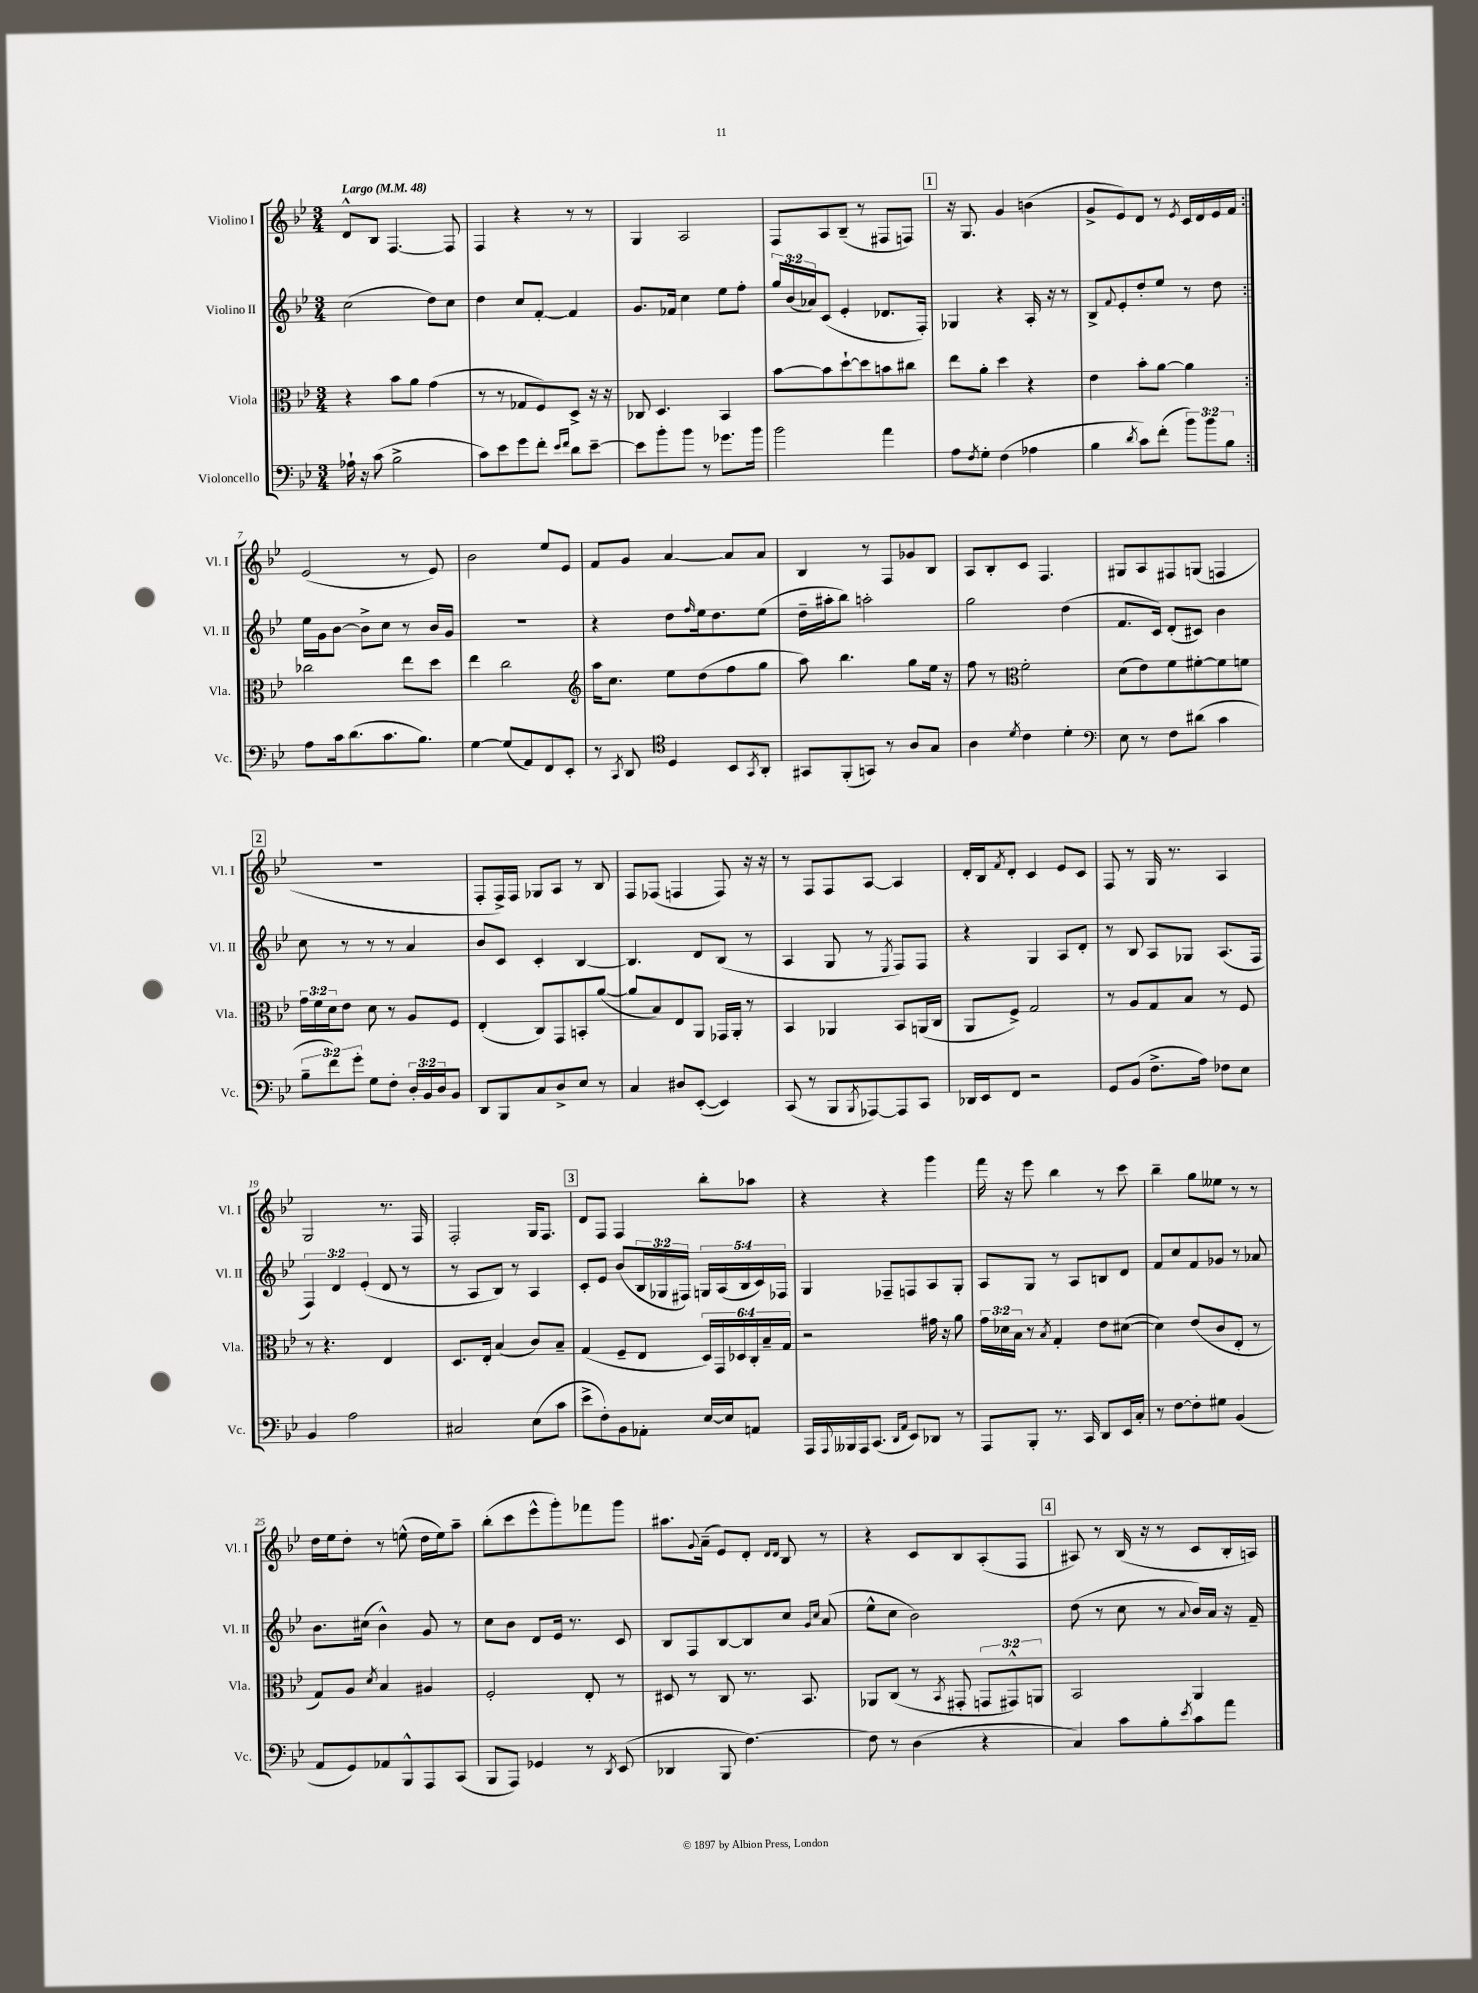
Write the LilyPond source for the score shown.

<<
\new StaffGroup <<
\new Staff = "s0" \with { instrumentName = "Violino I" shortInstrumentName = "Vl. I" } {
    \clef treble \key bes \major \numericTimeSignature \time 3/4 \tempo "Largo" 4 = 48
    \repeat volta 2 { d'8-^ bes8 f4.~ f8 |
    f4 r4 r8 r8 |
    g4 a2 |
    f8 a8 bes8--( r8 fis8 f8) |
    \mark \markup { \box "1" } r16 g8. g'4 b'4( |
    g'8-> ees'8) d'8 r8 \acciaccatura { ees'8 } c'16 d'16 ees'16 f'16 | }
    ees'2( r8 ees'8) |
    bes'2 ees''8 ees'8 |
    f'8 g'8 a'4~ a'8 a'8 |
    bes4 r8 f8 ges'8 bes8 |
    a8 bes8-. c'8 f4. |
    gis8 a8 fis8 g8( f4 |
    \mark \markup { \box "2" } R2. |
    f8-. f16->) f16 ges8 a8 r8 bes8 |
    f8 fes8( f4 f8) r16 r16 |
    r8 f8 f8 a8~ a4 |
    d'16-. bes16 \acciaccatura { f'8 } d'8-. c'4 ees'8 c'8 |
    f8 r8 g16 r8. a4 |
    g2 r8. f16 |
    f2-. g16 f8. |
    \mark \markup { \box "3" } d'8 f8 f4 bes''8-. aes''8 |
    r4 r4 g'''4 |
    f'''16 r16 ees'''8 bes''4 r8 c'''8 |
    bes''4-- g''8 eeses''8 r8 r8 |
    d''16 ees''16 d''8-. r8 e''8-^( d''16 e''16) a''8-- |
    bes''8-.( c'''8 ees'''8-^ g'''8-.) fes'''8 g'''8 |
    ais''8. \appoggiatura { g'8 } a'16--( ees'8) d'8-. \grace { d'16 d'16 } bes8 r8 |
    r4 c'8 bes8 a8-.( f8 |
    \mark \markup { \box "4" } ais8) r8 bes16( r16 r8 c'8 bes16-. a16) \bar "|." |
}
\new Staff = "s1" \with { instrumentName = "Violino II" shortInstrumentName = "Vl. II" } {
    \clef treble \key bes \major \numericTimeSignature \time 3/4 \override Staff.TupletNumber.text = #tuplet-number::calc-fraction-text
    \repeat volta 2 { c''2( d''8) c''8 |
    d''4 c''8 f'8~-. f'4 |
    g'8. fes'16 c''4 ees''8 f''8-. |
    \tuplet 3/2 { g''16 bes'16( aes'16) } c'8( ees'4-. des'8. f16-.) |
    \mark \markup { \box "1" } ges4 r4 a16-. r16 r8 |
    bes8-> \appoggiatura { f'8 } ees'8-. d''8-. ees''8 r8 d''8 | }
    ees''16 g'16 bes'8~ bes'8-> c''8 r8 bes'16 g'16 |
    R2. |
    r4 d''8 \grace { f''16 } ees''16 d''8. ees''8( |
    d''16-- ais''16-. bes''8) a''2-. |
    g''2 d''4( |
    f'8. c'16) d'8-.( cis'8) bes'4 |
    \mark \markup { \box "2" } c''8 r8 r8 r8 a'4 |
    bes'8 c'8 c'4-. bes4~ |
    bes4. d'8 bes8( r8 |
    a4 g8 r8 \acciaccatura { ees8 } f8) f8 |
    r4 g4 a8 d'8-. |
    r8 bes8 a8 ges8 a8.( f16 |
    \tuplet 3/2 { f4) d'4 ees'4-.( } d'8 r8 |
    r8 a8 bes8) r8 a4 |
    \mark \markup { \box "3" } c'8-. ees'8 bes'8( \tuplet 3/2 { bes16 ges16 fis16) } \tuplet 5/4 { g16 a16( bes16 c'16) fes16 } |
    g4 fes8-- f8 a8 g8-. |
    a8 g8 r8 a8 b8 d'8 |
    f'8 c''8 f'8 ges'8 r8 aes'8 |
    bes'8. cis''16( bes'4-^) g'8 r8 |
    c''8 bes'8 d'8 ees'16 r8. c'8 |
    bes8 f8 bes8~ bes8 c''8 \grace { g'16 c''16 } a'8( |
    ees''8-^ c''8 bes'2) |
    \mark \markup { \box "4" } d''8( r8 c''8 r8 \appoggiatura { a'8 } bes'16) a'16 r16 f'16-- \bar "|." |
}
\new Staff = "s2" \with { instrumentName = "Viola" shortInstrumentName = "Vla." } {
    \clef alto \key bes \major \numericTimeSignature \time 3/4 \override Staff.TupletNumber.text = #tuplet-number::calc-fraction-text
    \repeat volta 2 { r4 bes'8 a'8 g'4( |
    r8 r8 ges8 f8) d8-> r16 r16 |
    ces8 d4. bes,4 |
    bes'8~ bes'8 d''8~-! d''8 b'8 cis''8 |
    \mark \markup { \box "1" } ees''8 a'8-. d''4 r4 |
    ees'4 bes'8-. a'8~ a'4 | }
    ces''2 ees''8 d''8 |
    ees''4 c''2 |
    \clef treble a''16 c''8. ees''8 d''8( f''8 g''8 |
    a''8) bes''4. g''8 ees''16 r16 |
    f''8 r8 \clef alto f'2-. |
    d'8( ees'8) f'8 fis'8~-. fis'8 f'8 |
    \mark \markup { \box "2" } \tuplet 3/2 { g'16 f'16 d'16 } ees'8 d'8 r8 a8 f8 |
    ees4-.( c8) g,8 b,8-. a'8~( |
    a'8 bes8) ees8 a,8 ges,16 a,16-. r8 |
    bes,4 aes,4 bes,8 a,16( c16 |
    a,8 f8->) g2 |
    r8 a8 g8 bes8 r8 f8 |
    r8 r4. ees4 |
    d8. ees16-. bes4( c'8) bes8-- |
    \mark \markup { \box "3" } g4( f8-- ees8 \tuplet 6/4 { d16) g,16 des16 c16-. bes16-- g16 } |
    r2 gis'16 r16 a'8 |
    \tuplet 3/2 { g'16 des'16 bes16 } r8 \acciaccatura { bes8 } g4-. ees'8 dis'8~( |
    dis'4) ees'8( c'8 ees8-. r8 |
    g8) a8 \acciaccatura { d'8 } bes4 ais4 |
    f2-. ees8-. r8 |
    dis8 r8 c8 r8. bes,8. |
    aes,8 c8( r8 \acciaccatura { bes,8 } gis,8-. \tuplet 3/2 { g,8 gis,8-^) a,8 } |
    \mark \markup { \box "4" } bes,2 a,4 \bar "|." |
}
\new Staff = "s3" \with { instrumentName = "Violoncello" shortInstrumentName = "Vc." } {
    \clef bass \key bes \major \numericTimeSignature \time 3/4 \override Staff.TupletNumber.text = #tuplet-number::calc-fraction-text
    \repeat volta 2 { aes16-! r16 c'8( bes2-> |
    c'8) ees'8 g'8 f'8-. \grace { ees'16 f'16 } d'8 ees'8~-- |
    ees'8 bes'8-. bes'8 r8 ges'8. bes'16 |
    bes'2 a'4 |
    \mark \markup { \box "1" } a8 \acciaccatura { f8 } g8-. f4( aes4 |
    bes4 \acciaccatura { d'8 } c'8) f'8-.( \tuplet 3/2 { bes'8) bes'8 bes8 } | }
    a8 c'16 d'8.( c'8. bes8.) |
    g4~ g8( a,8) f,8 ees,8-. |
    r8 \acciaccatura { c,8 } d,8 \clef tenor d4 bes,8 \acciaccatura { g,8 } a,8-. |
    gis,8 f,8-.( g,8) r8 a8 g8 |
    a4 \acciaccatura { d'8 } c'4 d'4-. |
    \clef bass ees8 r8 f8 dis'8( c'4 |
    \mark \markup { \box "2" } \tuplet 3/2 { bes8-- f'8) g'8-. } g8 f8-. \tuplet 3/2 { d16-. bes,16 d16 } bes,8 |
    d,8 bes,,8 c8 d8-> ees8 r8 |
    c4 dis8 ees,8~-.( ees,4) |
    c,8( r8 bes,,8 \acciaccatura { bes,,8 } aes,,8~) aes,,8 c,8 |
    des,16 ees,16 f,8 r2 |
    g,8 bes,8( f8.-> a16) fes8 ees8 |
    bes,4 a2 |
    cis2 ees8( c'8 |
    \mark \markup { \box "3" } ees'8-> f8-.) bes,8 aes,8-. ees16~ ees16 a,8 |
    a,,16 \appoggiatura { a,,8 } beses,,16 a,,16 c,8.( \grace { d,16 a,16 } ees,8) des,8 r8 |
    a,,8 bes,,8-. r8. c,16 d,8 ees,16 c16-. |
    r8 f8~ f8-. gis8 bes,4( |
    a,8 g,8) aes,8 bes,,8-^ a,,8 c,8( |
    bes,,8 a,,8) ges,4 r8 \acciaccatura { d,8 } ees,8( |
    des,4 bes,,8 f4.~) |
    f8 r8 d4( r4 |
    \mark \markup { \box "4" } c4) c'8 bes8-. \acciaccatura { ees'8 } c'8 a'8 \bar "|." |
}
>>
>>
